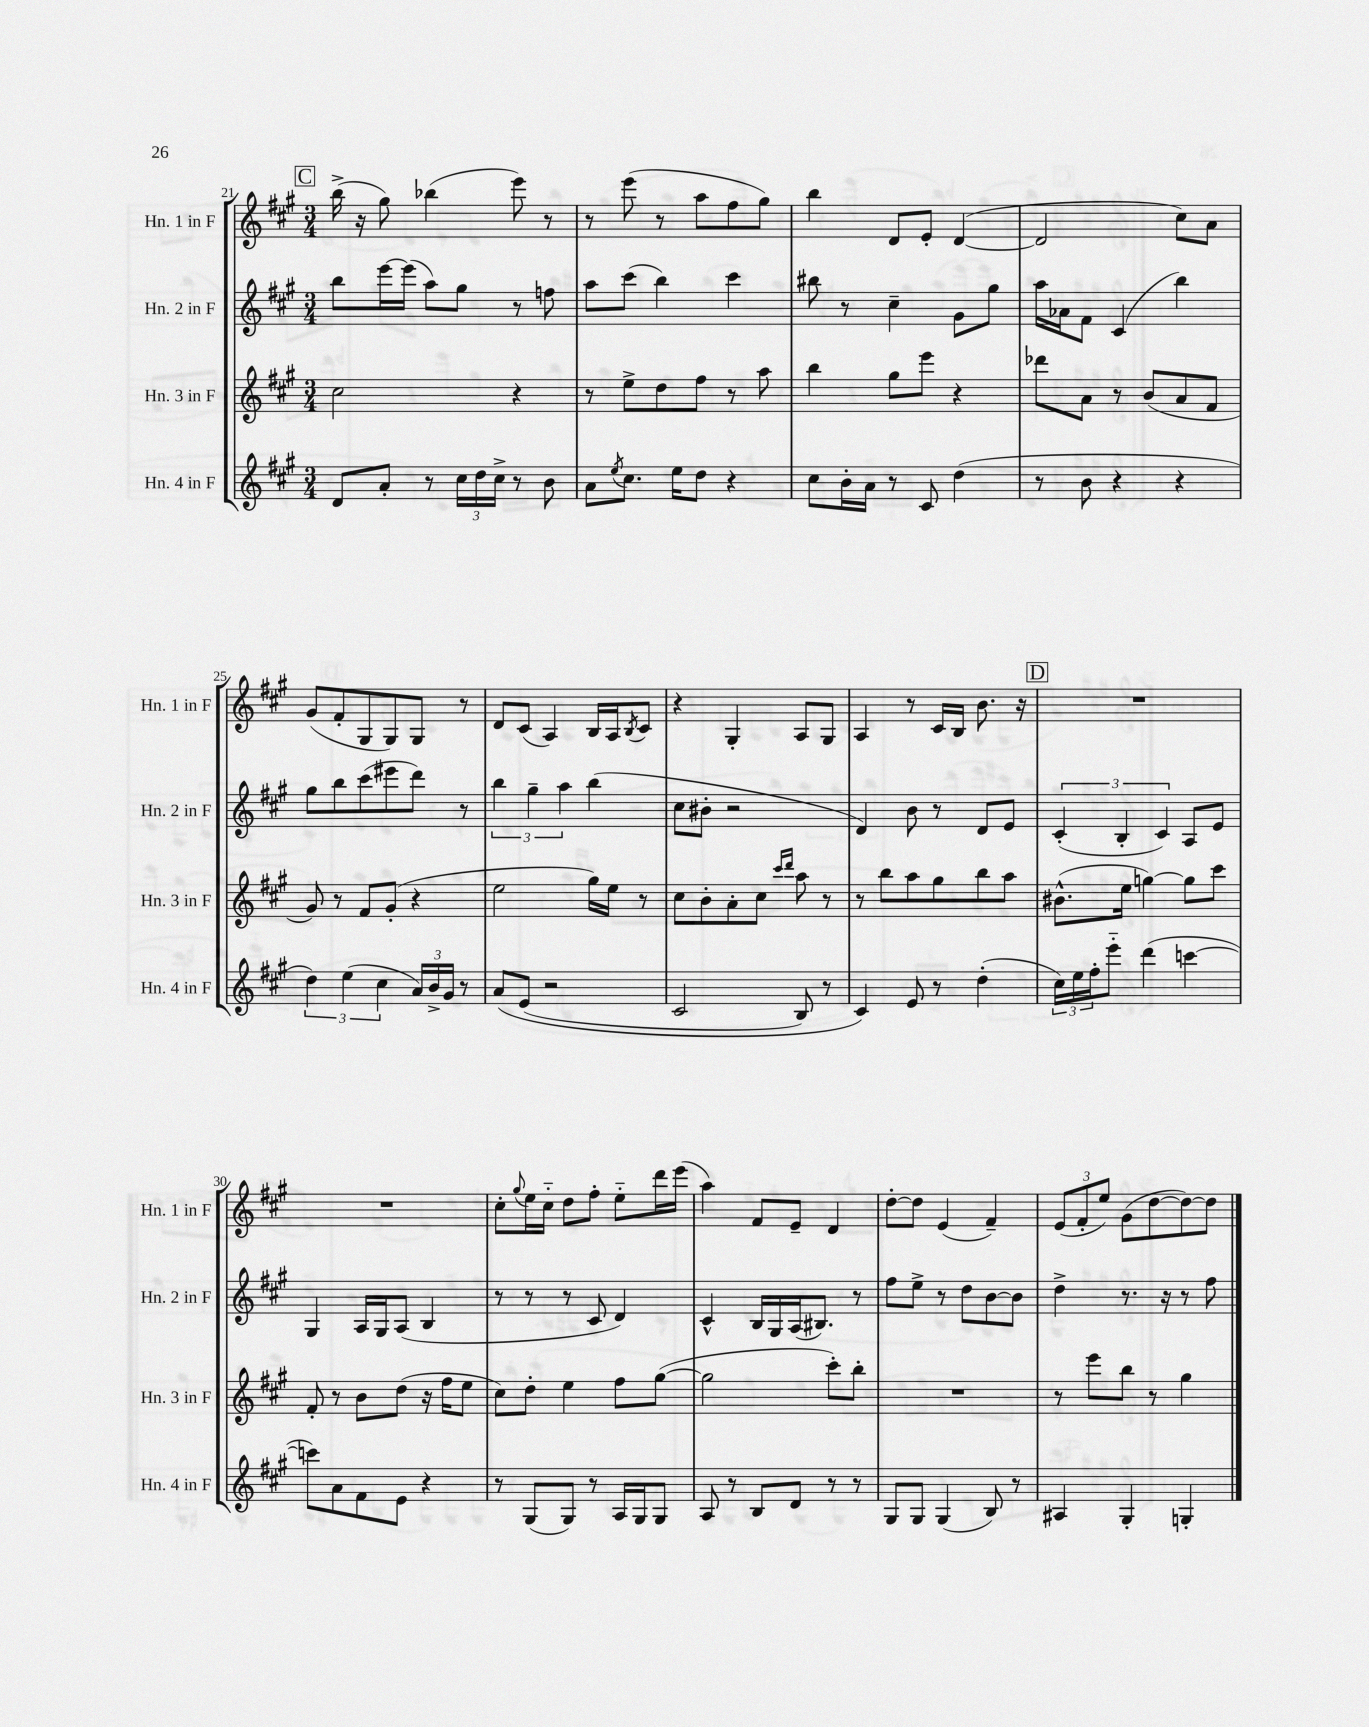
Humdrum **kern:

**kern	**kern	**kern	**kern
*part4	*part3	*part2	*part1
*staff4	*staff3	*staff2	*staff1
*I"Hn. 4 in F	*I"Hn. 3 in F	*I"Hn. 2 in F	*I"Hn. 1 in F
*I'Hn. 4 in F	*I'Hn. 3 in F	*I'Hn. 2 in F	*I'Hn. 1 in F
*clefG2	*clefG2	*clefG2	*clefG2
*k[f#c#g#]	*k[f#c#g#]	*k[f#c#g#]	*k[f#c#g#]
*M3/4	*M3/4	*M3/4	*M3/4
!!LO:REH:place=s1:t=C
=21	=21	=21	=21
8d/L	2cc#\	8bb\L	(16bb^\
.	.	.	16r
8a'/J	.	[16eee\L	8gg#\)
.	.	(16eee\JJ]	.
8r	.	8aa\L)	(4bb-X\
24cc#\LL	.	8gg#\J	.
24dd\	.	.	.
24cc#^\JJ	.	.	.
8r	4r	8r	8eee\)
8b\	.	8ffn\	8r
=22	=22	=22	=22
8a\L	8r	8aa\L	8r
8qee/	.	.	.
8.cc#\J	8ee^\L	(8ccc#\J	(8eee\
.	8dd\	4bb\)	8r
16ee\KL	.	.	.
8dd\J	8ff#\J	.	8aa\L
4r	8r	4ccc#\	8ff#\
.	8aa\	.	8gg#\J)
=23	=23	=23	=23
8cc#\L	4bb\	8bb#X\	4bb\
16b'\L	.	8r	.
16a\JJ	.	.	.
8r	8gg#\L	4cc#~\	8d/L
8c#/	8eee\J	.	8e'/J
(4dd\	4r	8g#\L	([4d/
.	.	8gg#\J	.
=24	=24	=24	=24
8r	8ddd-X\L	16aa\LL	2d/]
.	.	16a-X\J	.
8b\	8a\J	8f#\J	.
4r	8r	(4c#/	.
.	(8b/L	.	.
4r	8a/	4bb\)	8cc#\L)
.	8f#/J	.	8a\J
!!LO:LB:g=z
=25	=25	=25	=25
6dd\)	8g#/)	8gg#\L	(8g#/L
.	8r	8bb\	8f#'/
(6ee\	.	.	.
.	8f#/L	(8ccc#\	8G#/
6cc#\	.	.	.
.	(8g#'/J	8eee#X\	8G#/)
24a/LL)	4r	8ddd\J)	8G#/J
24b^/	.	.	.
24g#/JJ	.	.	.
8r	.	8r	8r
=26	=26	=26	=26
(8a/L	2ee\	6bb\	8d/L
(8e/J	.	.	(8c#/J
.	.	6gg#~\	.
2r	.	.	4A/)
.	.	6aa\	.
.	16gg#\LL)	(4bb\	16B/LL
.	16ee\JJ	.	16A/J
.	.	.	8qB/
.	8r	.	8c#/J
=27	=27	=27	=27
2c#/	8cc#\L	8cc#\L	4r
.	8b'\	8b#X'\J	.
.	8a'\	2r	4G#'/
.	8cc#\J	.	.
.	16qqccc#/LL	.	.
.	16qqddd/JJ	.	.
8B/)	8aa\	.	8A/L
8r	8r	.	8G#/J
=28	=28	=28	=28
4c#/)	8r	4d/)	4A/
.	8bb\L	.	.
8e/	8aa\	8b\	8r
8r	8gg#\	8r	16c#/LL
.	.	.	16B/JJ
(4dd'\	8bb\	8d/L	8.b\
.	8aa\J	8e/J	.
.	.	.	16r
!!LO:REH:place=s1:t=D
=29	=29	=29	=29
24cc#\LL)	(8.b#X^^\L	(6c#'/	2.r
24ee\	.	.	.
24ff#'\J	.	.	.
8eee\J	.	.	.
.	.	6B'/	.
.	16ee\Jk	.	.
(4ddd\	[4ggn\)	.	.
.	.	6c#/)	.
[4cccn\	8gg\L]	8A/L	.
.	8ccc#\J	8e/J	.
!!LO:LB:g=z
=30	=30	=30	=30
8cccn\L])	8f#'/	4G#/	2.r
8a\	8r	.	.
8f#\	8b\L	16A/LL	.
.	.	16G#/J	.
8e\J	(8dd\J	(8A/J	.
4r	16r	4B/	.
.	16ff#\KL	.	.
.	8ee\J	.	.
=31	=31	=31	=31
8r	8cc#\L)	8r	8cc#'\L
.	.	.	8qqgg#/
(8G#/L	8dd'\J	8r	16ee\L
.	.	.	16cc#\JJ
8G#/J)	4ee\	8r	8dd\L
8r	.	8c#/	8ff#'\J
16A/LL	8ff#\L	4d/)	8ee\L
16G#/J	.	.	.
8G#/J	([8gg#\J	.	16ddd\L
.	.	.	(16eee\JJ
=32	=32	=32	=32
8A/	2gg#\]	4c#^^/	4aa\)
8r	.	.	.
8B/L	.	16B/LL	8f#/L
.	.	16G#/	.
8d/J	.	(16A/J	8e~/J
.	.	8.B#X/J)	.
8r	8ccc#'\L)	.	4d/
8r	8bb'\J	8r	.
=33	=33	=33	=33
8G#/L	2.r	8ff#\L	[8dd'\L
8G#/J	.	8ee^\J	8dd\J]
(4G#/	.	8r	(4e/
.	.	8dd\L	.
8B/)	.	[8b\	4f#~/)
8r	.	8b\J]	.
=34	=34	=34	=34
4A#X/	8r	4dd^\	(12e/L
.	.	.	12f#'/
.	8eee\L	.	.
.	.	.	12ee/J)
4G#'/	8bb\J	8.r	(8g#\L
.	8r	.	[8dd\
.	.	16r	.
4Gn'/	4gg#\	8r	8dd\_)
.	.	8ff#\	8dd\J]
==	==	==	==
*-	*-	*-	*-
